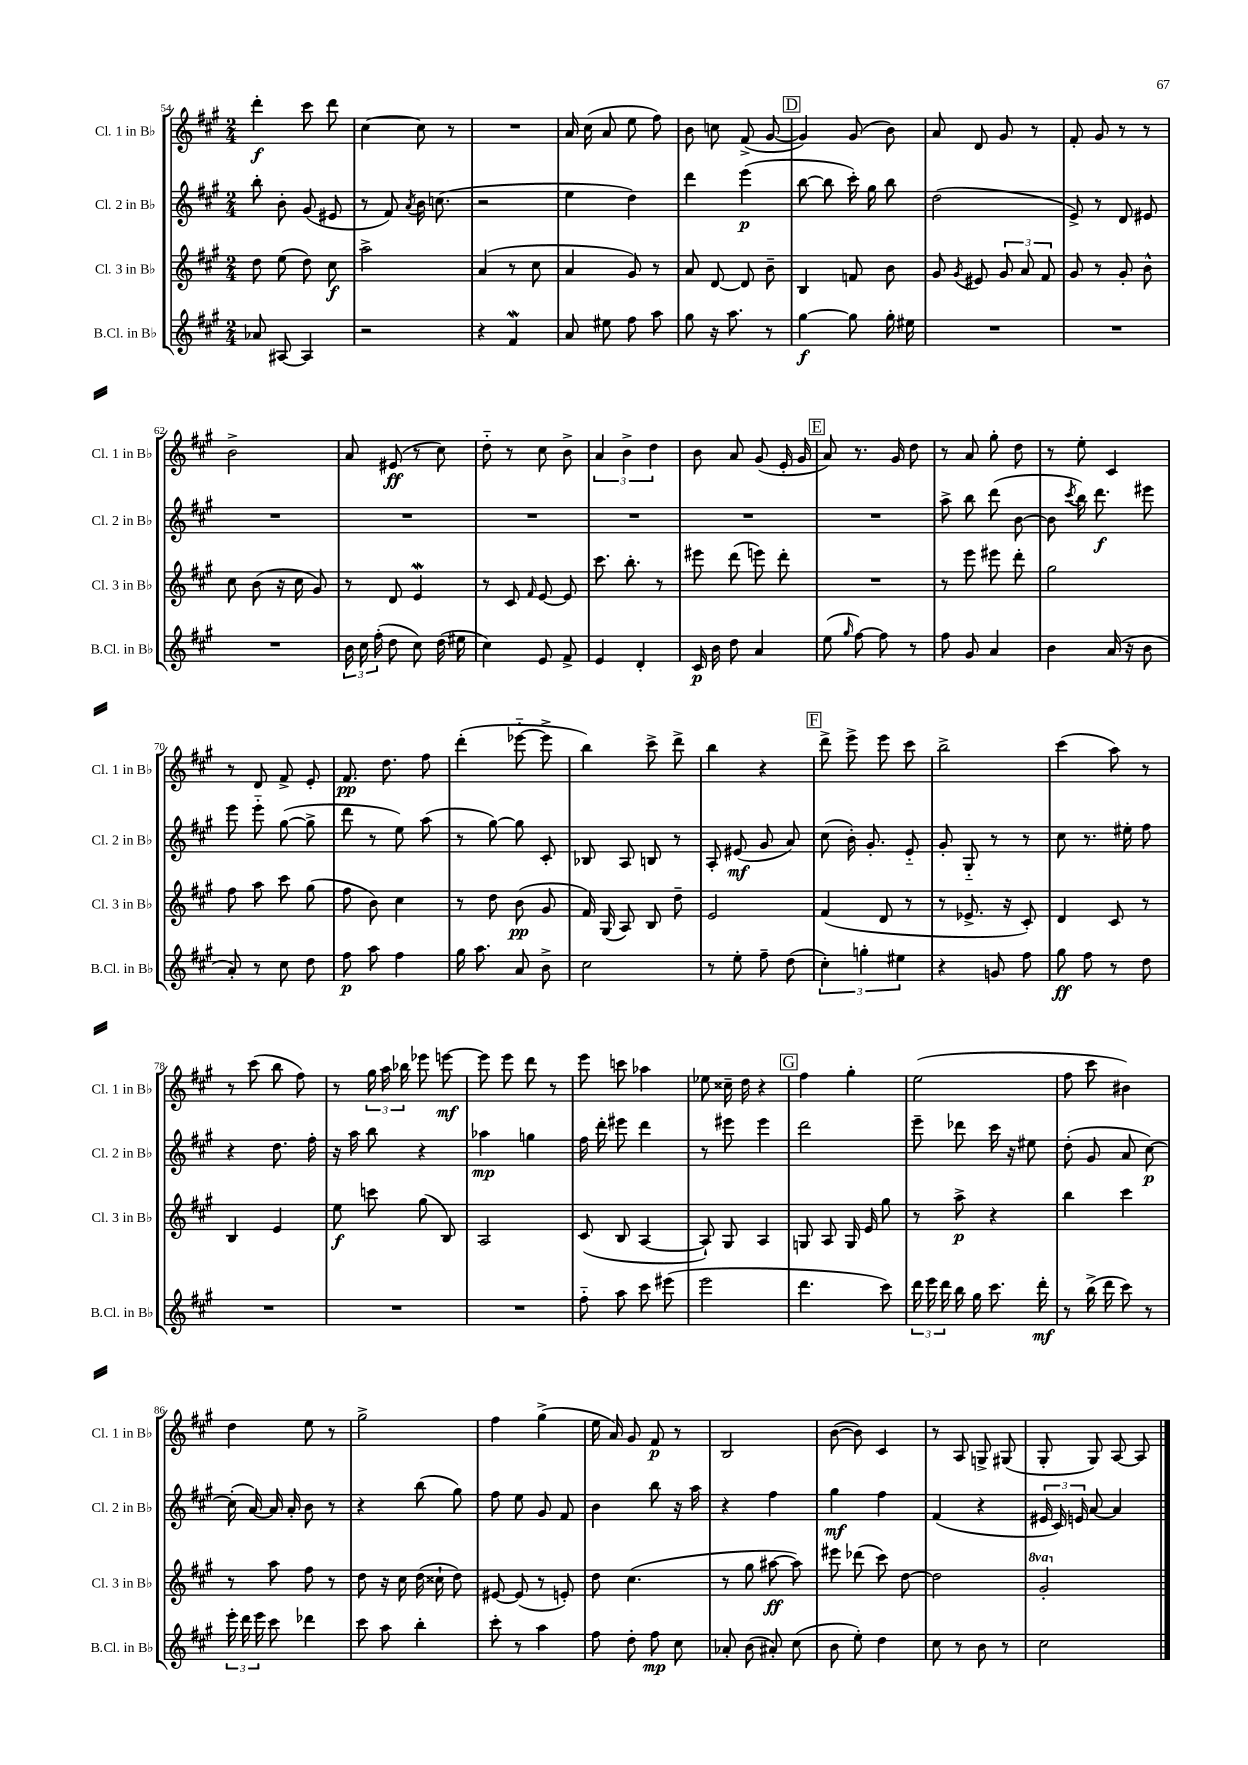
<<
\new StaffGroup <<
\new Staff = "s0" \with { instrumentName = "Cl. 1 in Bb" shortInstrumentName = "Cl. 1 in Bb" } {
    \clef treble \key a \major \numericTimeSignature \time 2/4
    \autoBeamOff d'''4-.\f cis'''8 d'''8 |
    cis''4~ cis''8 r8 |
    R2 |
    a'16 cis''16( a'8 e''8 fis''8) |
    b'8 c''8 fis'8->( gis'8~ |
    \mark \markup { \box "D" } gis'4) gis'8( b'8) |
    a'8 d'8 gis'8 r8 |
    fis'8-. gis'8 r8 r8 |
    b'2-> |
    a'8 eis'8\ff( r8 cis''8) |
    d''8-_ r8 cis''8 b'8-> |
    \tuplet 3/2 { a'4 b'4-> d''4 } |
    b'8 a'8 gis'8( e'16-. gis'16 |
    \mark \markup { \box "E" } a'8) r8. gis'16 d''8 |
    r8 a'8 gis''8-. d''8 |
    r8 e''8-. cis'4 |
    r8 d'8 fis'8-> e'8-. |
    fis'8.\pp d''8. fis''8 |
    d'''4-.( ees'''8~-_ ees'''8-> |
    b''4) cis'''8-> d'''8-> |
    b''4 r4 |
    \mark \markup { \box "F" } d'''8-> e'''8-> e'''8 cis'''8 |
    b''2-> |
    cis'''4( a''8) r8 |
    r8 cis'''8( b''8 fis''8) |
    r8 \tuplet 3/2 { gis''16 a''16 bes''16 } ees'''8 e'''8~\mf |
    e'''8 e'''8 d'''8 r8 |
    e'''8 c'''8 aes''4 |
    ees''8 cisis''16-- d''16 r4 |
    \mark \markup { \box "G" } fis''4 gis''4-. |
    e''2( |
    fis''8 cis'''8 bis'4) |
    d''4 e''8 r8 |
    gis''2-> |
    fis''4 gis''4->( |
    e''16 a'16) gis'8 fis'8\p r8 |
    b2 |
    b'8~( b'8) cis'4 |
    r8 a8 g8-> gis8( |
    gis8-. gis8) a8~ a8 \bar "|." |
}
\new Staff = "s1" \with { instrumentName = "Cl. 2 in Bb" shortInstrumentName = "Cl. 2 in Bb" } {
    \clef treble \key a \major \numericTimeSignature \time 2/4
    \autoBeamOff b''8-. b'8-. gis'8( eis'8 |
    r8 fis'8) \acciaccatura { a'8 } b'16 c''8.( |
    r2 |
    e''4 d''4) |
    d'''4 e'''4\p( |
    \mark \markup { \box "D" } b''8~ b''8 cis'''16-.) gis''16 b''8 |
    d''2( |
    e'8->) r8 d'8 eis'8 |
    R2 |
    R2 |
    R2 |
    R2 |
    R2 |
    \mark \markup { \box "E" } R2 |
    a''8-> b''8 d'''8( b'8~ |
    b'8 \acciaccatura { cis'''8 } b''16) d'''8.\f eis'''8 |
    e'''8 e'''8-_ gis''8~( gis''8-> |
    d'''8 r8 e''8) a''8( |
    r8 gis''8~) gis''8 cis'8-. |
    bes8 a8 b8 r8 |
    a8-. eis'8\mf( gis'8 a'8) |
    \mark \markup { \box "F" } cis''8( b'16-.) gis'8.-. e'8-_ |
    gis'8-. gis8-_ r8 r8 |
    cis''8 r8. eis''16-. fis''8 |
    r4 d''8. fis''16-. |
    r16 a''16 b''8 r4 |
    aes''4\mp g''4 |
    fis''16 d'''16-. eis'''8 d'''4 |
    r8 eis'''8 eis'''4 |
    \mark \markup { \box "G" } d'''2 |
    e'''8-- des'''8 cis'''16 r16 eis''8 |
    d''8-.( gis'8 a'8 cis''8~\p) |
    cis''16-.( a'16~) a'16 a'16-. b'8 r8 |
    r4 b''8( gis''8) |
    fis''8 e''8 gis'8 fis'8 |
    b'4 b''8 r16 a''16 |
    r4 fis''4 |
    gis''4\mf fis''4 |
    fis'4( r4 |
    \tuplet 3/2 { eis'16 cis'16) e'16 } a'8~ a'4 \bar "|." |
}
\new Staff = "s2" \with { instrumentName = "Cl. 3 in Bb" shortInstrumentName = "Cl. 3 in Bb" } {
    \clef treble \key a \major \numericTimeSignature \time 2/4 \set Staff.ottavationMarkups = #ottavation-simple-ordinals
    \autoBeamOff d''8 e''8( d''8) cis''8\f |
    a''2-> |
    a'4( r8 cis''8 |
    a'4 gis'8) r8 |
    a'8 d'8~ d'8 b'8-- |
    \mark \markup { \box "D" } b4 f'8 b'8 |
    gis'8 \acciaccatura { gis'8 } eis'8 \tuplet 3/2 { gis'8 a'8 fis'8 } |
    gis'8 r8 gis'8-. b'8-^ |
    cis''8 b'8( r16 cis''16 gis'8) |
    r8 d'8 e'4\mordent |
    r8 cis'8 \grace { fis'16 } e'8~ e'8 |
    cis'''8. b''8.-. r8 |
    eis'''8 d'''8( e'''8) d'''8-. |
    \mark \markup { \box "E" } R2 |
    r8 e'''8 eis'''8 d'''8-. |
    gis''2 |
    fis''8 a''8 cis'''8 gis''8( |
    fis''8 b'8) cis''4 |
    r8 d''8 b'8\pp( gis'8 |
    fis'16) gis16( a8) b8 d''8-- |
    e'2 |
    \mark \markup { \box "F" } fis'4( d'8 r8 |
    r8 ees'8.-> r16 cis'8-.) |
    d'4 cis'8 r8 |
    b4 e'4 |
    e''8\f c'''8 gis''8( b8) |
    a2 |
    cis'8( b8 a4~ |
    a8-!) gis8 a4 |
    \mark \markup { \box "G" } g8 a8 g16 e'16 gis''8 |
    r8 a''8->\p r4 |
    b''4 cis'''4 |
    r8 a''8 fis''8 r8 |
    d''8 r16 cis''16 d''16( cisis''16-! d''8) |
    eis'8~ eis'8( r8 e'8-.) |
    d''8 cis''4.( |
    r8 gis''8 ais''8~\ff ais''8) |
    eis'''8 des'''8( cis'''8) d''8~ |
    d''2 |
    \ottava #1 gis''2-. \ottava #0 \bar "|." |
}
\new Staff = "s3" \with { instrumentName = "B.Cl. in Bb" shortInstrumentName = "B.Cl. in Bb" } {
    \clef treble \key a \major \numericTimeSignature \time 2/4
    \autoBeamOff aes'8 ais8~ ais4 |
    r2 |
    r4 fis'4\mordent |
    a'8 eis''8 fis''8 a''8 |
    gis''8 r16 a''8. r8 |
    \mark \markup { \box "D" } gis''4~\f gis''8 gis''16-. eis''16 |
    R2 |
    R2 |
    R2 |
    \tuplet 3/2 { b'16 cis''16 fis''16-.( } d''8 cis''8) d''16( eis''16 |
    cis''4) e'8 fis'8-> |
    e'4 d'4-. |
    cis'16\p b'16 d''8 a'4 |
    \mark \markup { \box "E" } e''8( \grace { gis''16 } fis''8~) fis''8 r8 |
    fis''8 gis'8 a'4 |
    b'4 a'16( r16 b'8 |
    a'8-.) r8 cis''8 d''8 |
    fis''8\p a''8 fis''4 |
    gis''16 a''8. a'8 b'8-> |
    cis''2 |
    r8 e''8-. fis''8-- d''8( |
    \mark \markup { \box "F" } \tuplet 3/2 { cis''4-.) g''4-. eis''4 } |
    r4 g'8 fis''8 |
    gis''8\ff fis''8 r8 d''8 |
    R2 |
    R2 |
    R2 |
    fis''8-_ a''8 cis'''8 eis'''8( |
    e'''2 |
    \mark \markup { \box "G" } d'''4. cis'''8) |
    \tuplet 3/2 { d'''16 e'''16 d'''16 } b''16 gis''16 cis'''8. d'''16-.\mf |
    r8 b''16->( d'''16 cis'''8) r8 |
    \tuplet 3/2 { e'''16-. d'''16 e'''16 } cis'''8 des'''4 |
    cis'''8 a''8 b''4-. |
    cis'''8-. r8 a''4 |
    fis''8 d''8-. fis''8\mp cis''8 |
    aes'8-. b'8( ais'8-.) cis''8( |
    b'8 e''8-.) d''4 |
    cis''8 r8 b'8 r8 |
    cis''2 \bar "|." |
}
>>
>>
\layout { \context { \Score currentBarNumber = #54 } }
